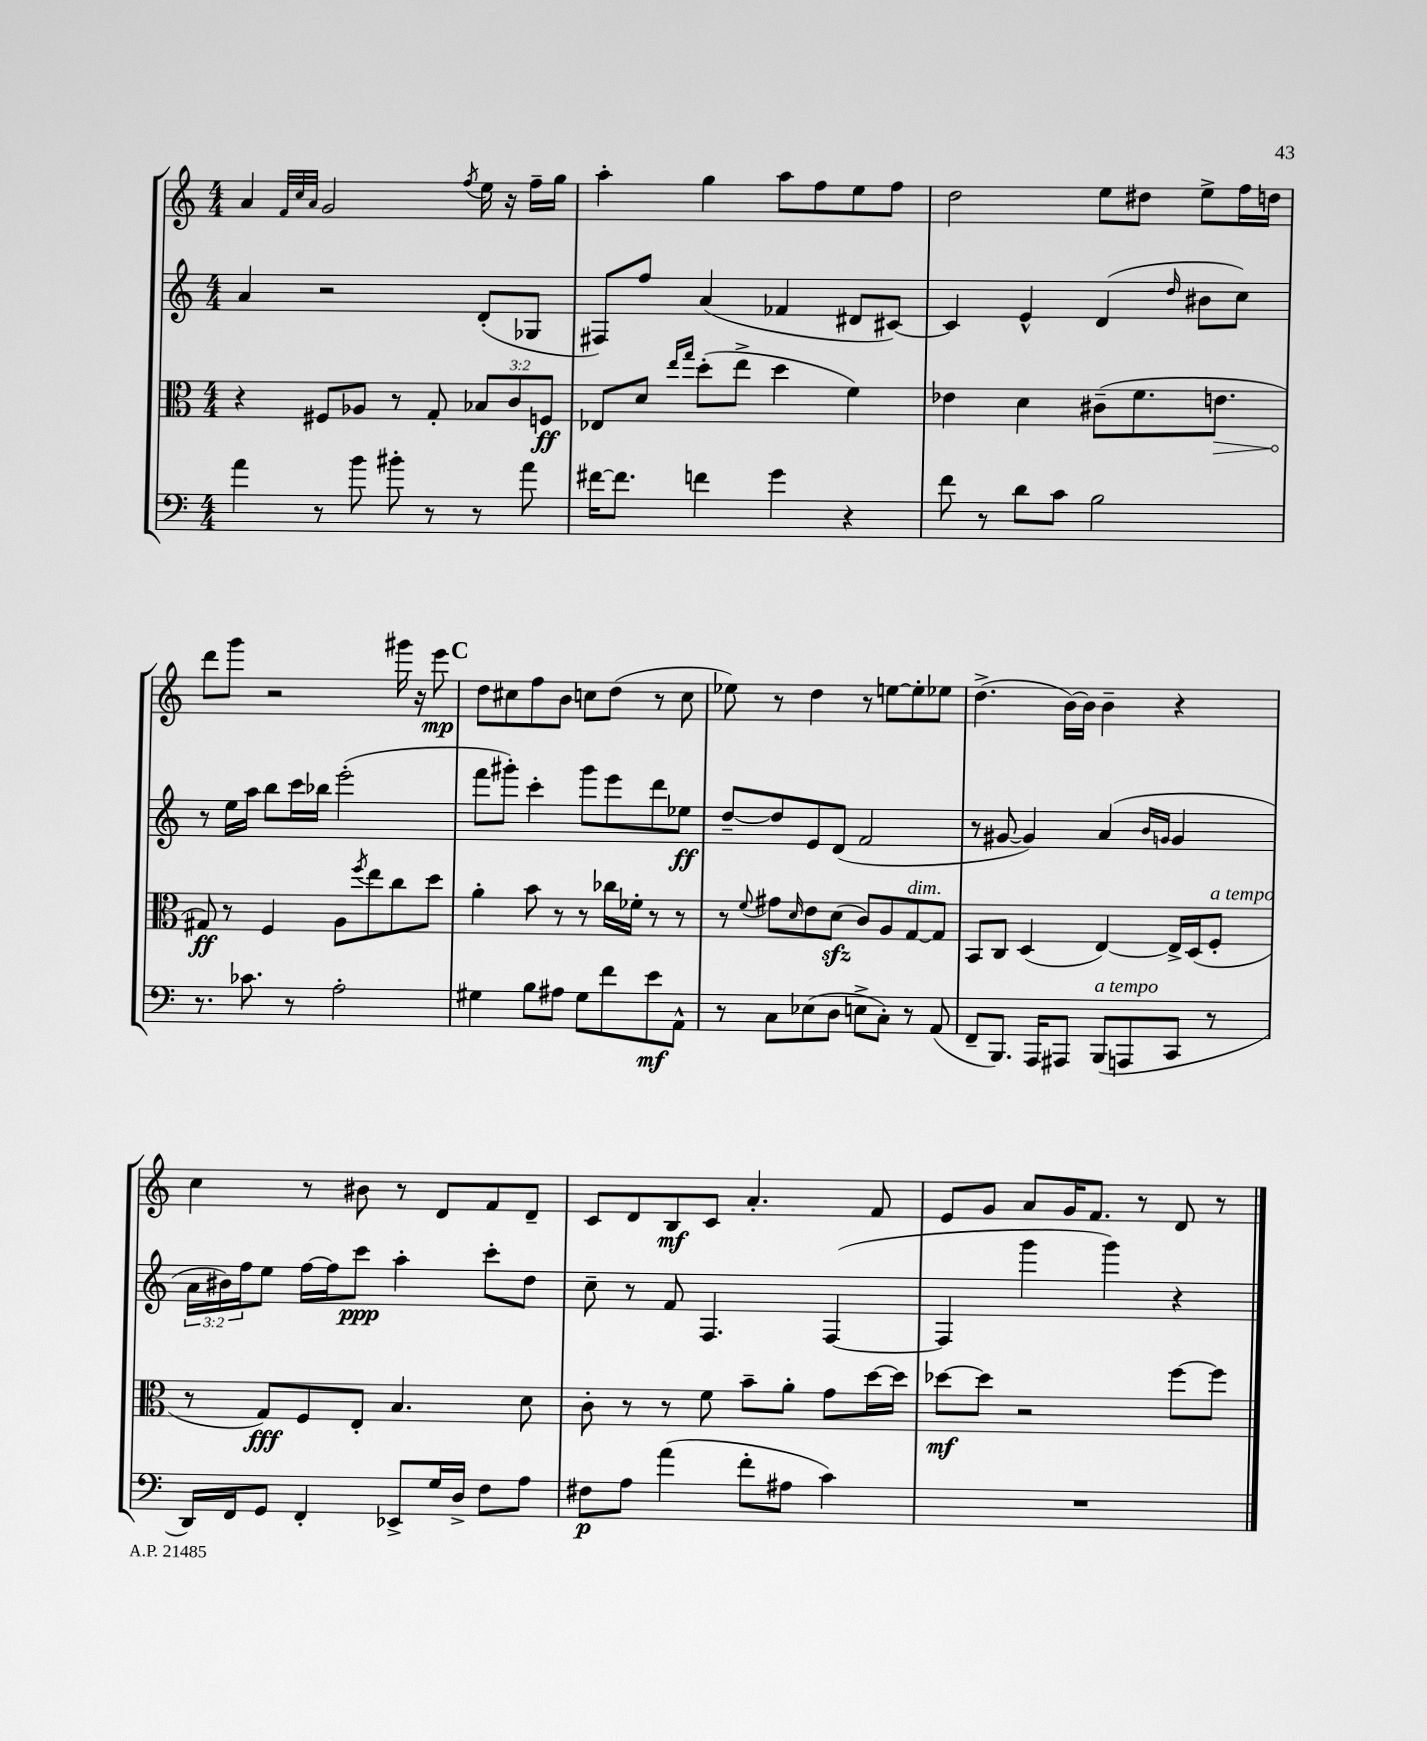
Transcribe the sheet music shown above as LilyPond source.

<<
\new StaffGroup <<
\new Staff = "s0" {
    \clef treble \key c \major \numericTimeSignature \time 4/4
    a'4 \grace { f'32 c''32 a'32 } g'2 \acciaccatura { f''8 } e''16 r16 f''16-- g''16 |
    a''4-. g''4 a''8 f''8 e''8 f''8 |
    d''2 e''8 dis''8 e''8-> f''16 d''16 |
    d'''8 g'''8 r2 gis'''16 r16 e'''8\mp |
    \mark \markup { \bold "C" } d''8 cis''8 f''8 b'8 c''8 d''8( r8 c''8 |
    ees''8) r8 d''4 r8 e''8~ e''8-. ees''8 |
    d''4.->( b'16~) b'16 b'4-- r4 |
    c''4 r8 bis'8 r8 d'8 f'8 d'8-- |
    c'8 d'8 b8\mf c'8 a'4.-. f'8 |
    e'8 g'8 a'8 g'16 f'8. r8 d'8 r8 \bar "|." |
}
\new Staff = "s1" {
    \clef treble \key c \major \numericTimeSignature \time 4/4 \override Staff.TupletNumber.text = #tuplet-number::calc-fraction-text
    a'4 r2 d'8-.( ges8 |
    fis8) f''8 a'4( fes'4 dis'8 cis'8~) |
    cis'4 e'4-^ d'4( \grace { d''16 } bis'8 c''8) |
    r8 e''16 a''16 b''8 c'''16 bes''16 e'''2-.( |
    \mark \markup { \bold "C" } f'''8 gis'''8-.) c'''4-. gis'''8 e'''8 d'''8 ees''8\ff |
    d''8~-- d''8 e'8 d'8( f'2 |
    r8 gis'8~ gis'4) a'4( \grace { b'16 g'16 } g'4 |
    \tuplet 3/2 { a'16 bis'16) f''16 } e''8 f''16~ f''16 c'''8\ppp a''4-. c'''8-. d''8 |
    c''8-- r8 f'8 f4. f4~( |
    f4 g'''4 g'''4) r4 \bar "|." |
}
\new Staff = "s2" {
    \clef alto \key c \major \numericTimeSignature \time 4/4 \override Staff.TupletNumber.text = #tuplet-number::calc-fraction-text
    r4 fis8 aes8 r8 g8-. \tuplet 3/2 { bes8 c'8 f8\ff } |
    ees8 d'8 \grace { e''16 g''16 } d''8-.( e''8-> d''4 f'4) |
    ees'4 d'4 cis'8--( f'8. \once \override Hairpin.circled-tip = ##t e'8.\> |
    gis8\ff\!) r8 f4 a8 \acciaccatura { f''8 } e''8 c''8 d''8 |
    \mark \markup { \bold "C" } a'4-. b'8 r8 r8 ces''16 fes'16-. r8 r8 |
    r8 \appoggiatura { f'8 } gis'8 \grace { d'16 } e'8 d'8\sfz( c'8) a8 g8~^\markup { \italic "dim." } g8 |
    b,8 c8 d4( e4~) e16-> d16( f8-.^\markup { \italic "a tempo" } |
    r8 g8\fff) f8 e8-. b4. d'8 |
    c'8-. r8 r8 f'8 b'8-- a'8-. g'8 d''16~ d''16 |
    des''8~\mf des''8 r2 f''8~ f''8 \bar "|." |
}
\new Staff = "s3" {
    \clef bass \key c \major \numericTimeSignature \time 4/4
    a'4 r8 b'8 bis'8-. r8 r8 a'8 |
    fis'16~ fis'8. f'4 g'4 r4 |
    f'8 r8 d'8 c'8 b2 |
    r8. ces'8. r8 a2-. |
    \mark \markup { \bold "C" } gis4 b8 ais8 gis8 f'8 e'8\mf a,8-^ |
    r8 c8 ees8( d8 e8-> c8-.) r8 a,8( |
    f,8-- b,,8.) a,,16 ais,,8 b,,8^\markup { \italic "a tempo" }( a,,8 c,8 r8 |
    d,16) f,16 g,8 f,4-. ees,8-> g16 d16-> f8 a8 |
    fis8\p a8 a'4( f'8-. ais8 c'4) |
    R1 \bar "|." |
}
>>
>>
\layout { \context { \Score \remove "Bar_number_engraver" } }
